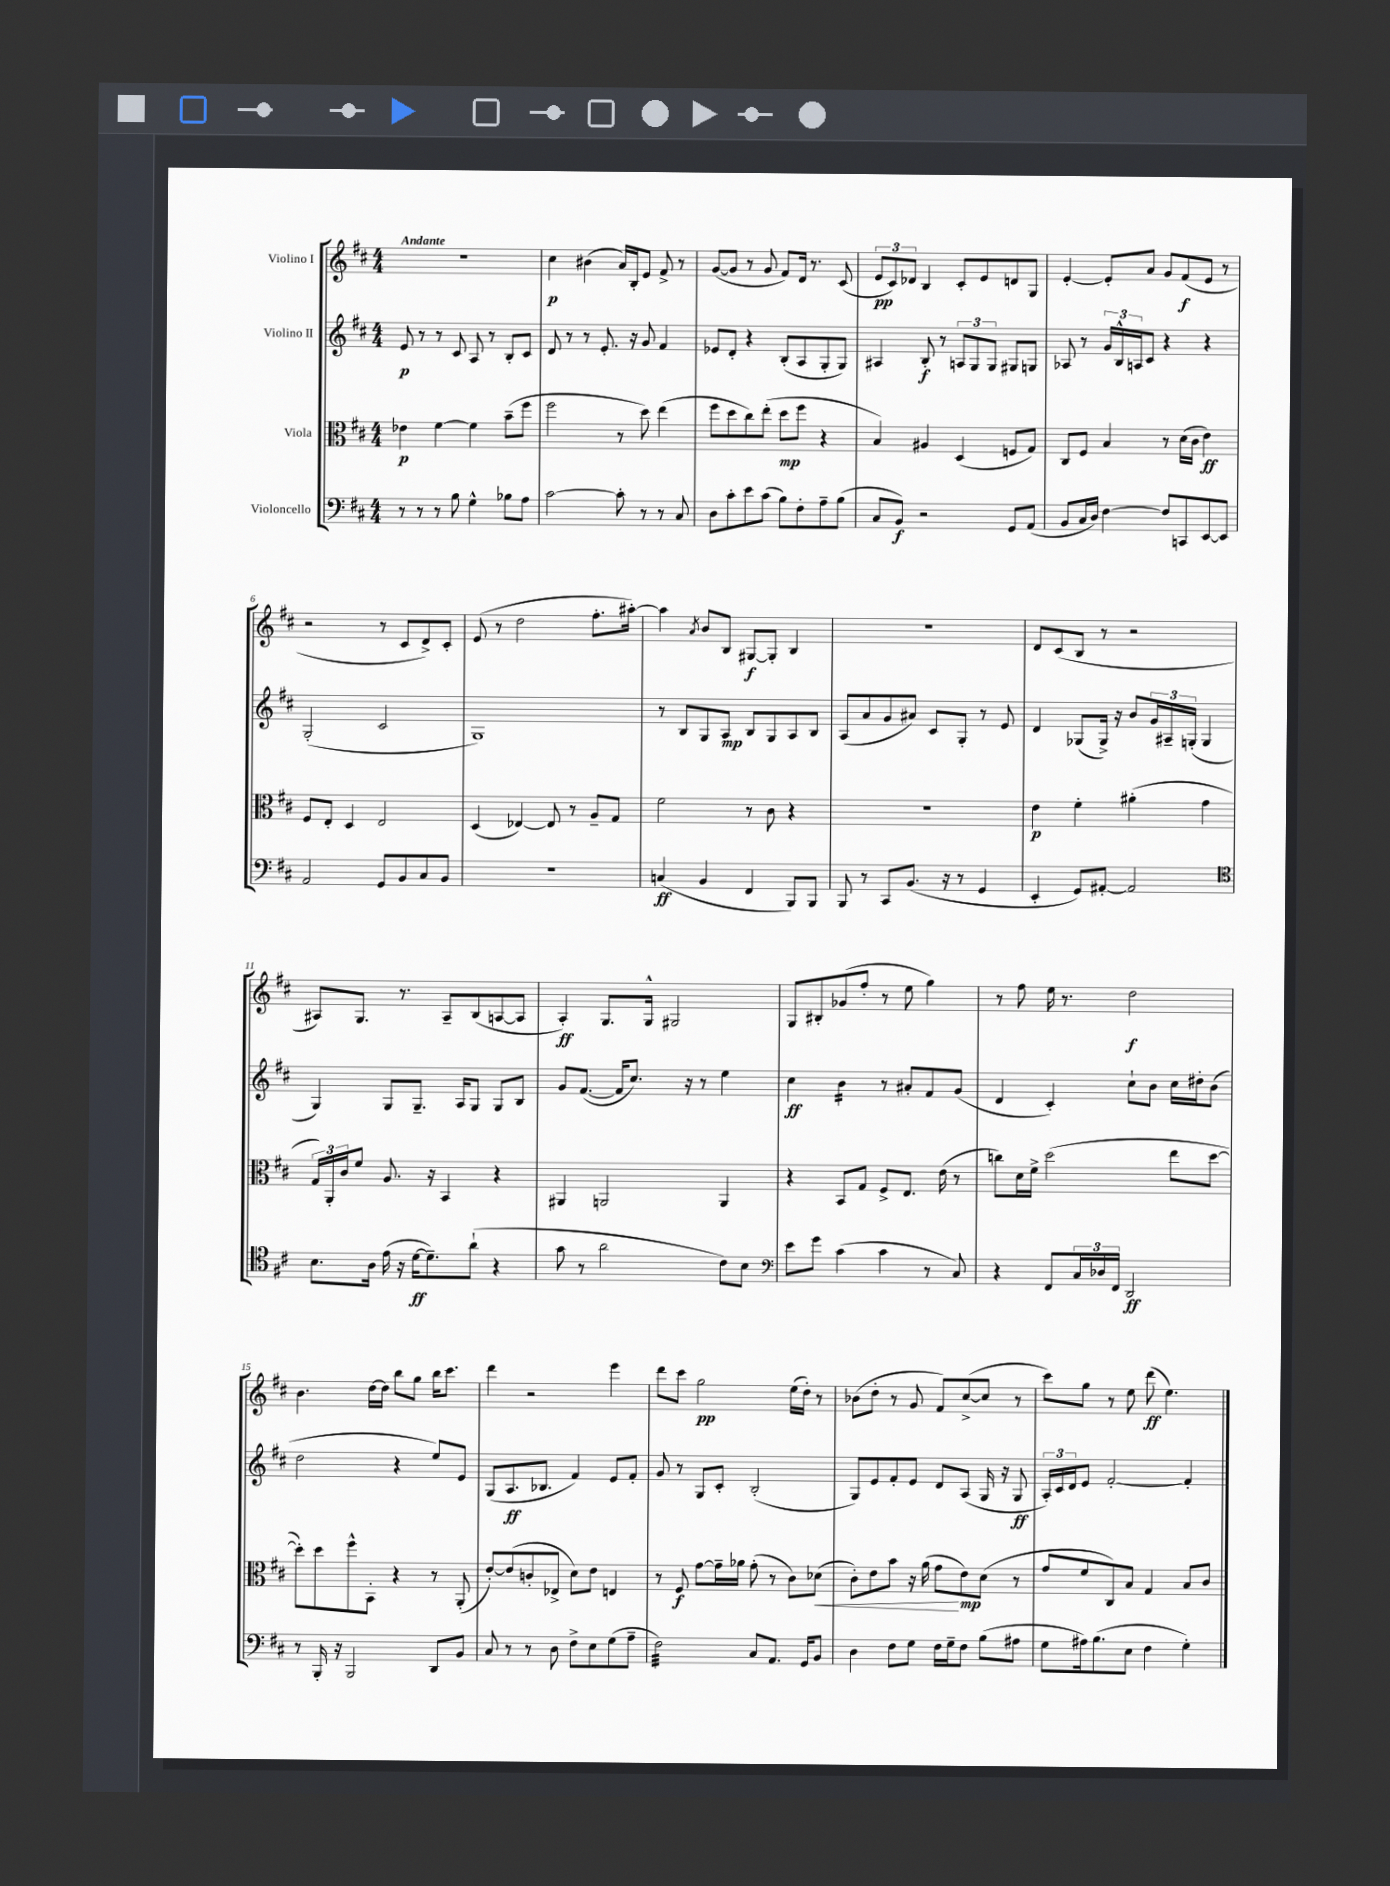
<<
\new StaffGroup <<
\new Staff = "s0" \with { instrumentName = "Violino I" } {
    \clef treble \key d \major \numericTimeSignature \time 4/4 \tempo "Andante"
    R1 |
    cis''4\p bis'4( a'16) b16-. e'8 fis'8-> r8 |
    g'8~( g'8 r8 g'8 fis'8) d'16 r8. cis'8( |
    \tuplet 3/2 { e'8\pp cis'8) des'8 } b4 cis'8-. e'8 d'8 g8 |
    e'4~-. e'8-. a'8 g'8 fis'8\f( e'8 r8 |
    r2 r8 cis'8 d'8->) cis'8-. |
    e'8( r8 d''2 fis''8.-. ais''16~-.) |
    ais''4 \acciaccatura { a'8 } b'8 b8 gis8~\f gis8-. b4 |
    R1 |
    d'8 cis'8( b8 r8 r2 |
    ais8) g8. r8. ais8-- b8( a8~ a8 |
    a4-.\ff) g8. g16-^ gis2 |
    g8 bis8-. ges'8( fis''8-. r8 e''8 g''4) |
    r8 fis''8 e''16 r8. d''2\f |
    b'4. d''16~ d''16 b''8 g''8 b''16 cis'''8. |
    d'''4 r2 e'''4 |
    d'''8 cis'''8 g''2\pp e''16( d''16-.) r8 |
    bes'8( d''8-. r8 g'8 fis'8) cis''8~->( cis''8 r8 |
    cis'''8) g''8 r8 e''8 d'''8\ff( e''4.) \bar "|." |
}
\new Staff = "s1" \with { instrumentName = "Violino II" } {
    \clef treble \key d \major \numericTimeSignature \time 4/4
    e'8\p r8 r8 cis'8 a8 r8 b8-. cis'8 |
    d'8 r8 r8 e'8.-. r16 g'8 fis'4 |
    ees'8 d'8-. r4 b8-.( a8 g8-. g8) |
    ais4 b8-.\f r8 \tuplet 3/2 { a8 g8 g8 } gis8 g8 |
    aes8 r8 \tuplet 3/2 { g'16 b16-^ a16 } cis'8 r4 r4 |
    g2-.( cis'2 |
    g1) |
    r8 b8 g8 a8\mp b8 g8 a8 b8 |
    a8( a'8 g'8 ais'8) cis'8 g8-. r8 e'8 |
    d'4 ges8( ges16->) r16 b'8 \tuplet 3/2 { g'16 ais16-- g16-.( } g4 |
    g4) g8 g8.-- a16 g8 g8 b8 |
    g'8 fis'8.~( fis'16 cis''8.) r16 r8 e''4 |
    cis''4\ff b'4:16 r8 ais'8-. fis'8 g'8( |
    d'4 cis'4-.) cis''8-! b'8 cis''16 dis''16-. b'8( |
    d''2 r4 e''8) e'8 |
    g8( a8.\ff bes8. fis'4) e'8 fis'8-. |
    g'8 r8 g8 cis'8-. b2-.( |
    g8) e'8 fis'8-. e'8 d'8 a8( g16 r16 g8\ff |
    \tuplet 3/2 { a16-.) cis'16 d'16 } e'8 fis'2~-. fis'4-. \bar "|." |
}
\new Staff = "s2" \with { instrumentName = "Viola" } {
    \clef alto \key d \major \numericTimeSignature \time 4/4
    ees'4\p fis'4~ fis'4 b'8--( fis''8 |
    fis''2 r8 d''8) e''4( |
    fis''8 d''8 cis''8) e''8-.( d''8\mp fis''8 r4 |
    b4) ais4 d4( f8 g8) |
    cis8 fis8 b4 r8 d'16( cis'16 e'4\ff) |
    fis8 e8-. d4 e2 |
    d4( ees4~) ees8 r8 a8-- g8 |
    fis'2 r8 cis'8 r4 |
    R1 |
    e'4\p fis'4-. ais'4-.( g'4 |
    \tuplet 3/2 { g16) a,16-. cis'16 } fis'8 a8. r16 b,4 r4 |
    ais,4 a,2 a,4 |
    r4 b,8 g8 fis8-> e8. e'16( r8 |
    c''8) d'16 fis'16-> d''2( e''8 d''8~ |
    d''8-.) d''8 fis''8-^ b,8-. r4 r8 a,8-.( |
    e'8~-.) e'8( c'8-. ees8-> d'8) e'8 e4 |
    r8 fis8\f g'8~ g'16-- aes'16 g'8-.( r8 cis'8) des'8\<( |
    cis'8-.) e'8 b'8 r16 a'16( g'8\! e'8\mp) d'8( r8 |
    g'8 fis'8 cis8) b8 g4 b8 cis'8 \bar "|." |
}
\new Staff = "s3" \with { instrumentName = "Violoncello" } {
    \clef bass \key d \major \numericTimeSignature \time 4/4
    r8 r8 r8 b8 g4-^ bes8 a8 |
    cis'2~ cis'8-. r8 r8 cis8 |
    d8 cis'8-. e'8 cis'8( b8) fis8-. a8-- b8( |
    cis8 b,8\f) r2 g,8 a,8( |
    b,8 cis16 d16) fis4~ fis8 c,8 e,8~ e,8 |
    a,2 g,8 b,8 cis8 b,8 |
    R1 |
    c4\ff( b,4 fis,4 b,,8) b,,8 |
    b,,8 r8 cis,8 b,8.( r16 r8 g,4 |
    e,4-. g,8) ais,8~-. ais,2 |
    \clef tenor b8. a16 e'16( r16 d'16~\ff d'8.--) a'8-!( r4 |
    g'8 r8 a'2 cis'8) b8 |
    \clef bass e'8 g'8 cis'4( cis'4 r8 cis8) |
    r4 fis,8 \tuplet 3/2 { cis16 des16 fis,16 } d,2\ff |
    r8 b,,16-. r16 b,,2 d,8 b,8 |
    cis8 r8 r8 d8 fis8-> e8 g8( a8-- |
    fis2:32) cis8 a,8. g,16 b,8 |
    d4 fis8 g8 fis16 g16-- fis8 b8( ais8 |
    g8 ais16) b8.( e8 fis4 g4-.) \bar "|." |
}
>>
>>
